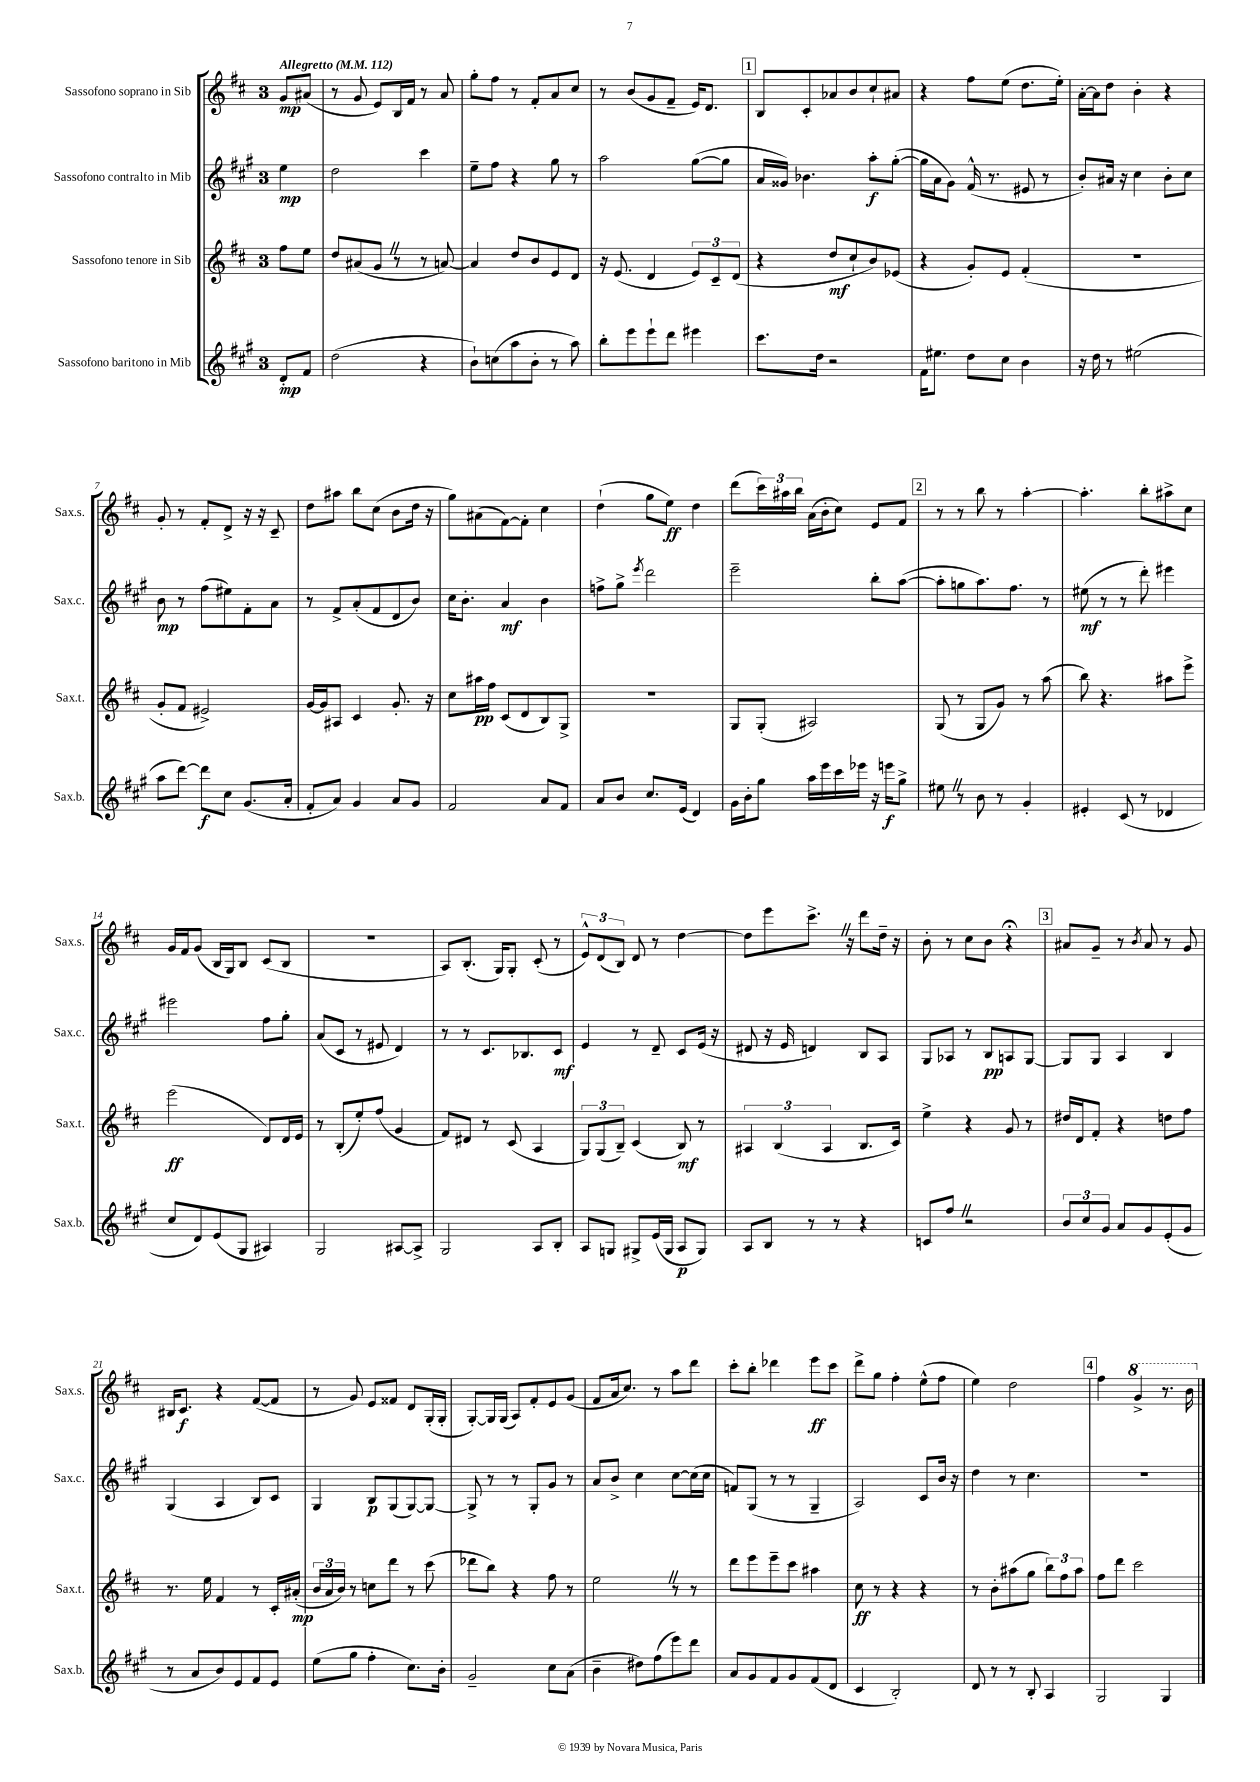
<<
\new StaffGroup <<
\new Staff = "s0" \with { instrumentName = "Sassofono soprano in Sib" shortInstrumentName = "Sax.s." } {
    \clef treble \key d \major \once \override Staff.TimeSignature.style = #'single-digit \time 3/4 \partial 4 \tempo "Allegretto" 4 = 112
    g'8\mp ais'8( |
    r8 g'8 e'8) b16 fis'16 r8 a'8 |
    g''8-. fis''8 r8 fis'8-. a'8 cis''8 |
    r8 b'8( g'8 fis'8-- e'16) d'8. |
    \mark \markup { \box "1" } b8 cis'8-. aes'8 b'8 cis''8-! ais'8 |
    r4 fis''8 e''8( d''8. e''16-.) |
    a'16~-. a'16 d''8 b'4-. r4 |
    g'8-. r8 fis'8-. d'8-> r16 r16 cis'8-- |
    d''8 ais''8 b''8 cis''8( b'8 d''16 r16 |
    g''8) ais'8( fis'8~) fis'8-. cis''4 |
    d''4-!( g''8 e''8\ff) d''4 |
    d'''8( \tuplet 3/2 { cis'''16) ais''16 b''16 } a'16( b'16-. cis''8) e'8 fis'8 |
    \mark \markup { \box "2" } r8 r8 b''8 r8 a''4~-. |
    a''4.-. b''8-. ais''8-> cis''8 |
    g'16 fis'16 g'8( b16 g16) b8 cis'8( b8 |
    R2. |
    a8) b8.-.( g16) g8-. cis'8-.( r8 |
    \tuplet 3/2 { e'8-^) d'8( b8) } d'8 r8 d''4~ |
    d''8 e'''8 cis'''8.-> \once \override BreathingSign.text = \markup { \musicglyph "scripts.caesura.straight" } \breathe r16 d'''8 d''16-- r16 |
    b'8-. r8 cis''8 b'8 r4\fermata |
    \mark \markup { \box "3" } ais'8 g'8-- r8 \acciaccatura { b'8 } ais'8 r8 g'8 |
    bis16 cis'8.\f r4 fis'8~( fis'8 |
    r8 g'8) e'8 fisis'8 d'8 g16-.( g16-. |
    g8~-.) g16 g16( a8) fis'8-. e'8 g'8( |
    fis'8 a'16 cis''8.) r8 a''8 d'''8 |
    cis'''8-. b''8-. des'''4 e'''8\ff cis'''8 |
    d'''8-> g''8 fis''4-. e''8-^( fis''8 |
    e''4) d''2 |
    \mark \markup { \box "4" } fis''4 \ottava #1 g''4-> r8. b''16 \ottava #0 \bar "|." |
}
\new Staff = "s1" \with { instrumentName = "Sassofono contralto in Mib" shortInstrumentName = "Sax.c." } {
    \clef treble \key a \major \once \override Staff.TimeSignature.style = #'single-digit \time 3/4 \partial 4
    e''4\mp |
    d''2 cis'''4 |
    e''8-- fis''8 r4 gis''8 r8 |
    a''2 gis''8~( gis''8 |
    \mark \markup { \box "1" } a'16 gisis'16) bes'4. a''8-.\f gis''8~-.( |
    gis''16 a'16 gis'8) fis'16-^( r8. eis'8 r8 |
    b'8-.) ais'16 r16 cis''4 b'8-. cis''8 |
    b'8\mp r8 fis''8( eis''8) fis'8-. a'8 |
    r8 fis'8-> a'8-.( fis'8 d'8 b'8) |
    cis''16 b'8.-. a'4\mf b'4 |
    f''8-> gis''8-> \acciaccatura { e'''8 } d'''2 |
    e'''2-- b''8-. a''8~( |
    \mark \markup { \box "2" } a''8-. g''8 a''8.) fis''8. r8 |
    eis''8\mf( r8 r8 d'''8-.) eis'''4 |
    eis'''2 fis''8 gis''8-. |
    a'8( cis'8 r8 eis'8 d'4) |
    r8 r8 cis'8. bes8. cis'8\mf |
    e'4 r8 d'8-- cis'8 e'16( r16 |
    dis'8 r16 e'16 d'4) b8 a8 |
    gis8 aes8 r8 b8\pp a8 gis8~ |
    \mark \markup { \box "3" } gis8 gis8 a4 b4 |
    gis4( a4 b8) cis'8 |
    gis4 b8\p gis8( gis8~) gis8~ |
    gis8-> r8 r8 gis8-. gis'8 r8 |
    a'8 b'8-> cis''4 cis''8~ cis''16( cis''16 |
    f'8) gis8( r8 r8 gis4-- |
    a2) cis'8 b'16 r16 |
    d''4 r8 cis''4. |
    \mark \markup { \box "4" } R2. \bar "|." |
}
\new Staff = "s2" \with { instrumentName = "Sassofono tenore in Sib" shortInstrumentName = "Sax.t." } {
    \clef treble \key d \major \once \override Staff.TimeSignature.style = #'single-digit \time 3/4 \partial 4
    fis''8 e''8 |
    d''8 ais'8( g'8 \once \override BreathingSign.text = \markup { \musicglyph "scripts.caesura.straight" } \breathe r8 r8 a'8~) |
    a'4 d''8 b'8 e'8 d'8 |
    r16 e'8.( d'4 \tuplet 3/2 { e'8) cis'8-- d'8( } |
    \mark \markup { \box "1" } r4 d''8\mf cis''8-! b'8) ees'8( |
    r4 g'8-.) e'8 fis'4-.( |
    R2. |
    g'8-. fis'8 eis'2->) |
    g'16~ g'16 ais8 cis'4 g'8.-. r16 |
    cis''8 ais''16\pp fis''16 cis'8( d'8 b8) g8-> |
    R2. |
    g8 g8-.( ais2) |
    \mark \markup { \box "2" } g8( r8 g8 g'8) r8 a''8( |
    b''8) r4. ais''8 e'''8-> |
    e'''2\ff( d'8) d'16 e'16 |
    r8 b8-.( e''8-.) fis''8( g'4 |
    fis'8) dis'8 r8 cis'8( a4 |
    \tuplet 3/2 { g8) g8( b8--) } cis'4( b8\mf) r8 |
    \tuplet 3/2 { ais4 b4( ais4 } b8. cis'16) |
    e''4-> r4 g'8 r8 |
    \mark \markup { \box "3" } dis''16 d'16 fis'8-. r4 d''8 fis''8 |
    r8. e''16 fis'4 r8 cis'16-. ais'16-.\mp( |
    \tuplet 3/2 { b'16 a'16 b'16) } r8 c''8 d'''8 r8 cis'''8( |
    des'''8 b''8) r4 fis''8 r8 |
    e''2 \once \override BreathingSign.text = \markup { \musicglyph "scripts.caesura.straight" } \breathe r8 r8 |
    d'''8 e'''8 e'''8-- cis'''8 ais''4 |
    cis''8\ff r8 r4 r4 |
    r8 b'8-. ais''8( g''8 \tuplet 3/2 { b''8) fis''8 ais''8 } |
    \mark \markup { \box "4" } fis''8 d'''8 cis'''2 \bar "|." |
}
\new Staff = "s3" \with { instrumentName = "Sassofono baritono in Mib" shortInstrumentName = "Sax.b." } {
    \clef treble \key a \major \once \override Staff.TimeSignature.style = #'single-digit \time 3/4 \partial 4
    d'8-.\mp fis'8 |
    d''2( r4 |
    b'8-!) c''8( a''8 b'8-. r8 a''8) |
    b''8-. e'''8 e'''8-! d'''8 eis'''4 |
    \mark \markup { \box "1" } cis'''8. d''16 r2 |
    fis'16 eis''8. d''8 cis''8 b'4 |
    r16 d''16 r8 eis''2( |
    a''8 d'''8~) d'''8\f cis''8 gis'8.( a'16-. |
    fis'8-. a'8) gis'4 a'8 gis'8 |
    fis'2 a'8 fis'8 |
    a'8 b'8 cis''8. e'16( d'4) |
    gis'16 b'16-. gis''8 a''16 e'''16 cis'''16 ees'''16 r16 e'''16\f gis''8-> |
    \mark \markup { \box "2" } eis''8 \once \override BreathingSign.text = \markup { \musicglyph "scripts.caesura.straight" } \breathe r8 b'8 r8 gis'4-. |
    eis'4-. cis'8( r8 des'4 |
    cis''8 d'8) e'8( gis8 ais4) |
    gis2 ais8~ ais8-> |
    gis2 a8 b8-. |
    a8 g8 gis8-> e'16( gis16 a8\p gis8) |
    a8 b8 r8 r8 r4 |
    c'8 fis''8 \once \override BreathingSign.text = \markup { \musicglyph "scripts.caesura.straight" } \breathe r2 |
    \mark \markup { \box "3" } \tuplet 3/2 { b'8 cis''8 gis'8 } a'8 gis'8 e'8-.( gis'8 |
    r8 a'8 b'8) e'8 fis'8 e'8 |
    e''8( gis''8 fis''4-. cis''8.) b'16-. |
    gis'2-- cis''8 a'8( |
    b'4-- dis''8) fis''8( e'''8) d'''8 |
    a'8 gis'8 fis'8 gis'8 fis'8( d'8 |
    cis'4 b2-.) |
    d'8 r8 r8 b8-. a4 |
    \mark \markup { \box "4" } gis2 gis4 \bar "|." |
}
>>
>>
